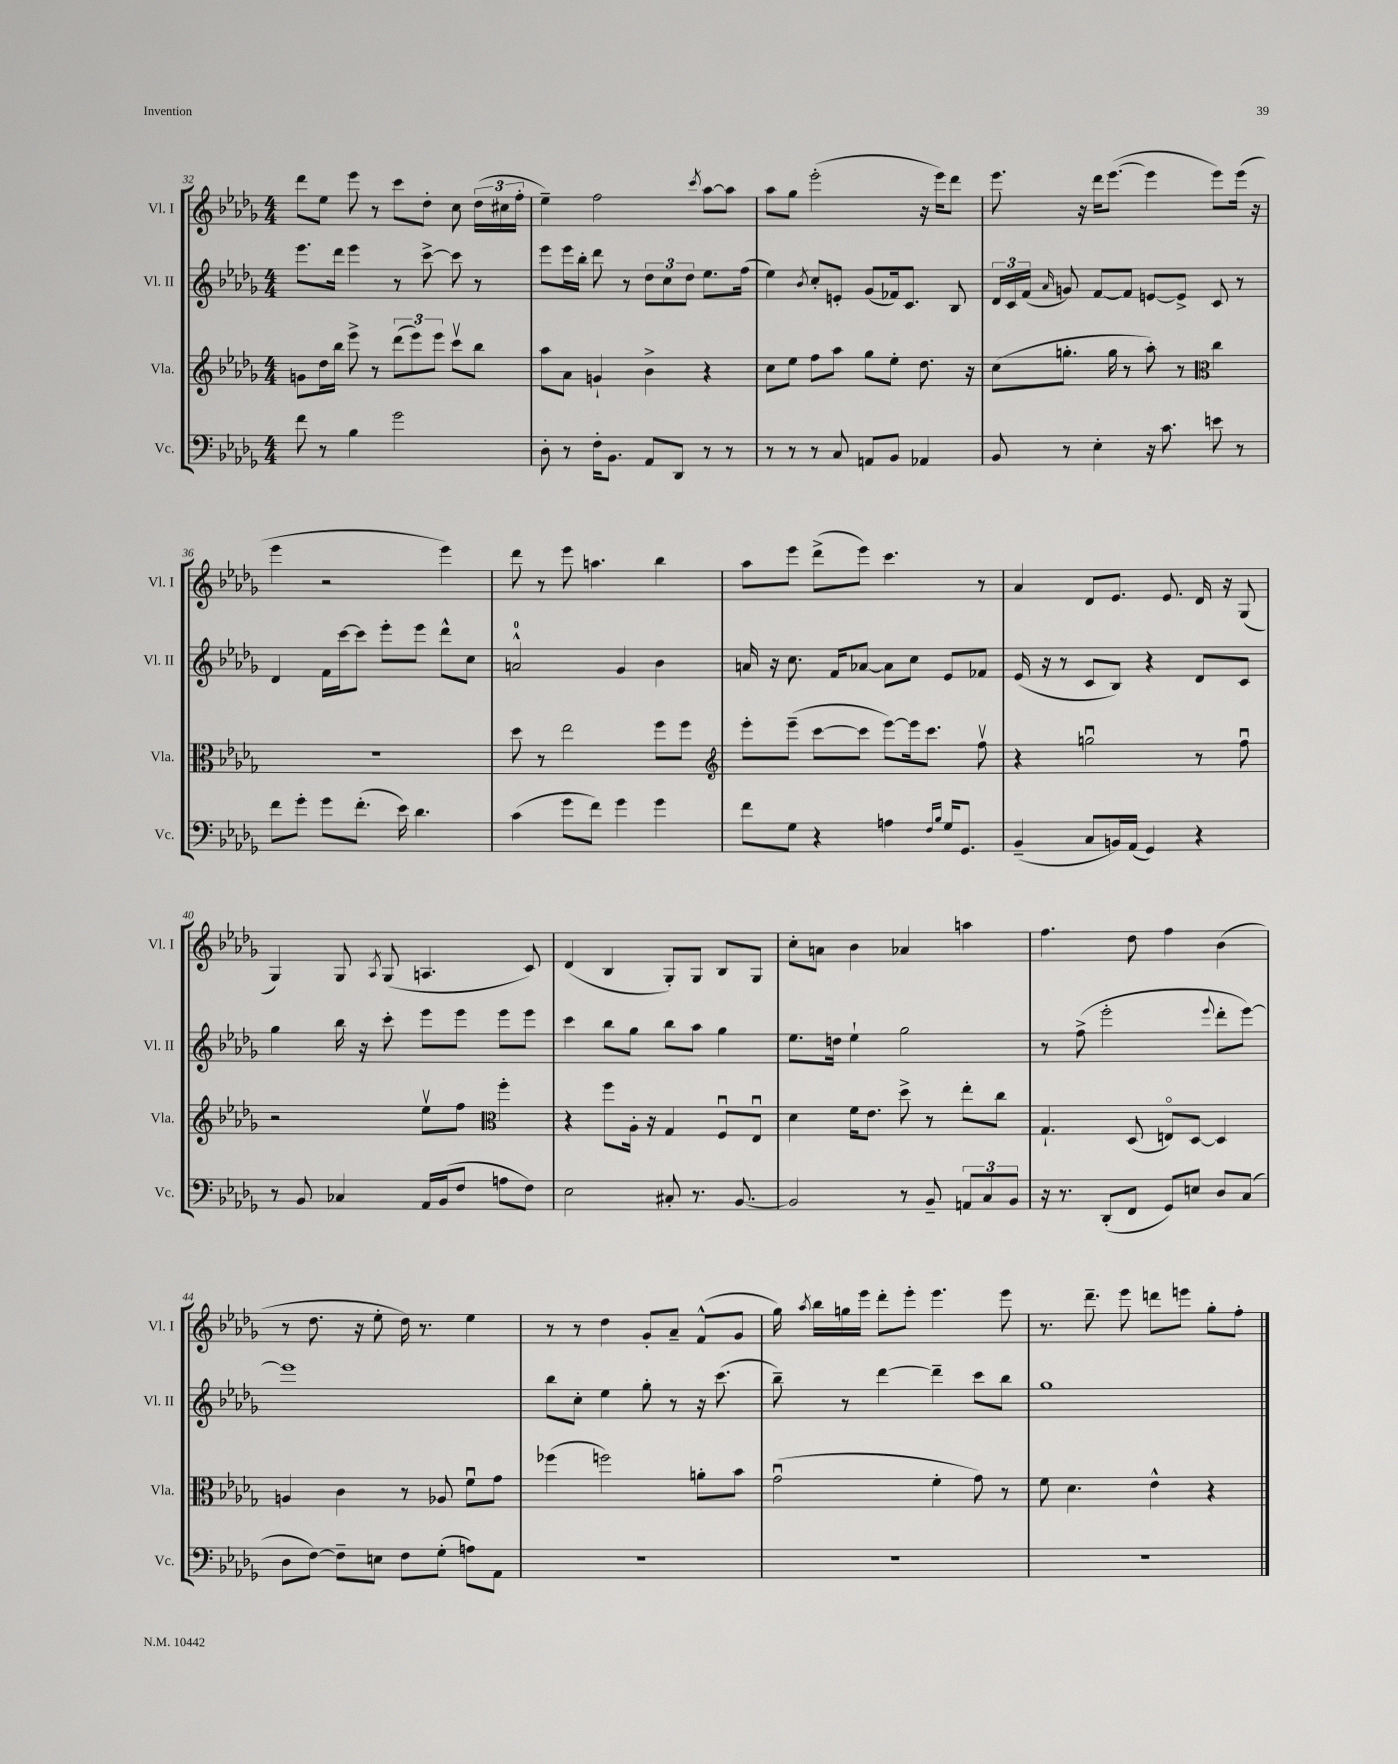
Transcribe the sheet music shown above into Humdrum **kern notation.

**kern	**kern	**kern	**kern
*part4	*part3	*part2	*part1
*staff4	*staff3	*staff2	*staff1
*I"Vc.	*I"Vla.	*I"Vl. II	*I"Vl. I
*I'Vc.	*I'Vla.	*I'Vl. II	*I'Vl. I
*clefF4	*clefG2	*clefG2	*clefG2
*k[b-e-a-d-g-]	*k[b-e-a-d-g-]	*k[b-e-a-d-g-]	*k[b-e-a-d-g-]
*M4/4	*M4/4	*M4/4	*M4/4
=32	=32	=32	=32
8f\	8gn\L	8.eee-\L	8ddd-\L
8r	16dd-\L	.	8ee-\J
.	16bb-\JJ	16ddd-\Jk	.
4B-\	8eee-^\	4eee-\	8eee-\
.	8r	.	8r
2g-\	(12ddd-\L	8r	8ccc\L
.	12eee-\)	.	.
.	.	[8ccc^\	8dd-'\J
.	12eee-\J	.	.
.	8cccv\L	8ccc\]	8cc\
.	8bb-\J	8r	(24dd-\LL
.	.	.	24cc#X\
.	.	.	24ff'\JJ
=33	=33	=33	=33
8D-'\	8aa-\L	8eee-\L	4ee-~\)
8r	8a-\J	16eee-\L	.
.	.	16bb-'\JJ	.
16F'\KL	4gn`/	8ddd-\	2ff\
8.BB-\J	.	.	.
.	.	8r	.
8AA-/L	4b-^\	12dd-\L	.
.	.	12cc\	.
8DD-/J	.	.	.
.	.	12dd-\J	.
.	.	.	8qccc/
8r	4r	8.ee-\L	[8aa-\L
8r	.	.	8aa-\J]
.	.	(16ff\Jk	.
=34	=34	=34	=34
8r	8cc\L	4ee-\)	8aa-\L
8r	8ee-\J	.	8gg-\J
.	.	8qb-/	.
8r	8ff\L	8cc'/L	(2eee-'\
8C/	8aa-\J	8en'/J	.
8AAn/L	8gg-\L	(8g-/L	.
8BB-/J	8ee-'\J	16f-X/k)	.
.	.	8.c/J	.
4AA-X/	8.dd-\	.	16r
.	.	.	16eee-\KL)
.	.	8B-/	8ddd-\J
.	16r	.	.
=35	=35	=35	=35
8BB-/	(8cc\L	24d-/LL	8.eee-\
.	.	24c/	.
.	.	(24f/JJ	.
.	.	16qqa-/	.
8r	8.ggn'\J	8gn/)	.
.	.	.	16r
4E-'\	.	[8f/L	16ddd-\KL
.	16gg\	.	([8.eee-\J
.	8r	8f/J]	.
16r	8aa-'\)	[8en/L	4eee-\]
8.c\	.	.	.
.	8r	8e^/J]	.
*	*clefC3	*	*
8en\	4cc\	8c/	8eee-\L)
8r	.	8r	(16eee-\Jk
.	.	.	16r
!!LO:LB:g=z
=36	=36	=36	=36
8f\L	1r	4d-/	4eee-\
8g-'\J	.	.	.
8g-\L	.	16f\LL	2r
.	.	[16ccc\J	.
(8.f'\J	.	8ccc\J]	.
.	.	8eee-'\L	.
16e-\)	.	.	.
4.d-\	.	8eee-\J	.
.	.	8ddd-^^\L	4eee-\)
.	.	8cc\J	.
=37	=37	=37	=37
(4c\	8dd-\	2an^^/	8ddd-\
.	8r	.	8r
8g-\L	2ee-\	.	8eee-\
8f\J)	.	.	4.aan\
4g-\	.	4g-/	.
4g-\	8ff\L	4b-\	4bb-\
.	8ff\J	.	.
=38	=38	=38	=38
*	*clefG2	*	*
8f\L	8eee-'\L	16an/	8aa-\L
.	.	16r	.
8G-\J	(8eee-~\J	8.cc\	8eee-\J
4r	[8ccc\L	.	(8ddd-^\L
.	.	16f/KL	.
.	8ccc\J]	[8a-X/J	8eee-\J)
4An\	[8eee-\L)	8a-\L]	4.ccc\
.	16eee-\k]	8cc\J	.
.	8.ccc\J	.	.
16qqF/LL	.	.	.
16qqB-/JJ	.	.	.
16G-/KL	.	8e-/L	.
8.GG-/J	.	.	.
.	8ffv\	8f-X/J	8r
=39	=39	=39	=39
(4BB-~/	4r	(16e-/	4a-/
.	.	16r	.
.	.	8r	.
8C/L	2ggnu\	8c/L	8d-/L
16BBn/L)	.	8B-/J)	8.e-/J
(16AA-/JJ	.	.	.
4GG-/)	.	4r	.
.	.	.	8.e-/
4r	8r	8d-/L	16d-/
.	.	.	16r
.	8ffu\	8c/J	(8G-/
!!LO:LB:g=z
=40	=40	=40	=40
8r	2r	4gg-\	4G-/)
8BB-/	.	.	.
4C-X/	.	16bb-\	8G-/
.	.	16r	.
.	.	.	8qA-/
.	.	8ccc'\	(8G-/
16AA-/LL	8ee-v\L	8eee-\L	4.An/
(16BB-/J	.	.	.
8F/J	8ff\J	8eee-\J	.
*	*clefC3	*	*
8An\L	4ff'\	8eee-\L	.
8F\J)	.	8eee-\J	8c/)
=41	=41	=41	=41
2E-\	4r	4ccc\	(4d-/
.	8ff\L	8bb-\L	4B-/
.	16A-'\Jk	8gg-\J	.
.	16r	.	.
8C#X'/	4G-/	8bb-\L	8G-'/L)
8.r	.	8aa-\J	8G-/J
.	8Fu/L	4gg-\	8B-/L
[8.BB-/	.	.	.
.	8E-u/J	.	8G-/J
=42	=42	=42	=42
2BB-/]	4d-\	8.ee-\L	8cc'\L
.	.	.	8an\J
.	.	16ddn\Jk	.
.	16f\KL	4ee-`\	4b-\
.	8.e-\J	.	.
8r	8dd-^\	2gg-\	4a-X/
8BB-~/	8r	.	.
12AAn/L	8ee-'\L	.	4aan\
12C/	.	.	.
.	8cc\J	.	.
12BB-/J	.	.	.
=43	=43	=43	=43
16r	4.G-`/	8r	4.ff\
8.r	.	.	.
.	.	(8ff^\	.
(8DD-'/L	.	2eee-'\	.
8FF/J	(8D-/	.	8dd-\
8GG-/L)	8En/L)	.	4ff\
8En/J	[8D-/J	.	.
.	.	8qqeee-/	.
8D-/L	4D-/]	8ddd-'\L	(4b-\
(8C/J	.	[8eee-\J)	.
!!LO:LB:g=z
=44	=44	=44	=44
8D-\L	4An/	1eee-]	8r
[8F\J)	.	.	8.dd-\
8F~\L]	4c\	.	.
.	.	.	16r
8En\J	.	.	8ee-'\
8F\L	8r	.	16dd-\)
.	.	.	8.r
(8G-'\J	8A-X/	.	.
8An\L)	8fu\L	.	4ee-\
8AA-\J	8g-\J	.	.
=45	=45	=45	=45
1r	(4ff-X\	8bb-\L	8r
.	.	8cc'\J	8r
.	2ffn\)	4ee-\	4dd-\
.	.	8gg-'\	8g-'/L
.	.	8r	8a-~/J
.	8an'\L	16r	(8f^^/L
.	.	(8.ccc\	.
.	8b-\J	.	8g-/J
=46	=46	=46	=46
1r	(2g-u\	8bb-~\)	16gg-\)
.	.	.	8qaa-/
.	.	.	16bb-\LL
.	.	8r	16ggn\
.	.	.	16eee-\JJ
.	.	[4ddd-\	8ddd-'\L
.	.	.	8eee-'\J
.	4f'\	4ddd-~\]	4.eee-\
.	8g-\)	8ccc\L	.
.	8r	8bb-\J	8eee-\
=47	=47	=47	=47
1r	8f\	1gg-	8.r
.	4.d-\	.	.
.	.	.	8.ddd-~\
.	.	.	8eee-\
.	4e-^^\	.	8dddn\L
.	.	.	8eeen\J
.	4r	.	8gg-'\L
.	.	.	8ff'\J
==	==	==	==
*-	*-	*-	*-
